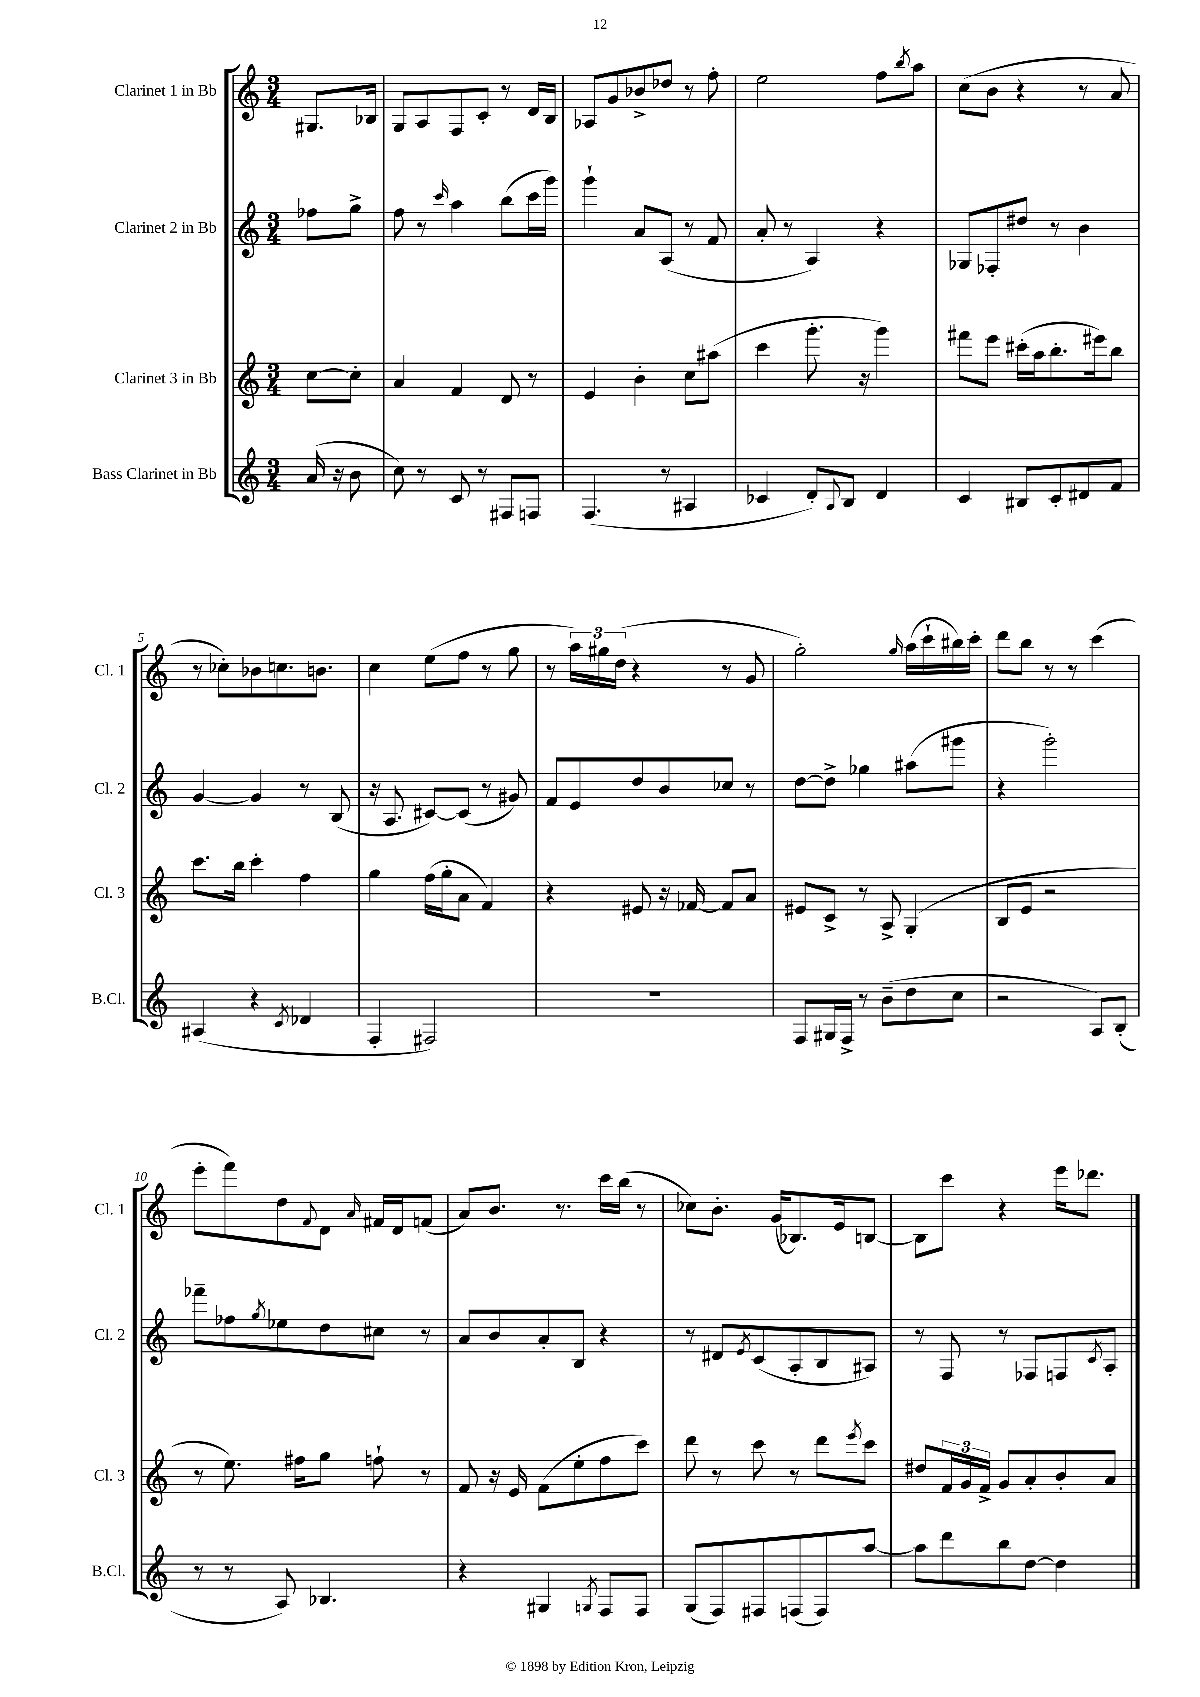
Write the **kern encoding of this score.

**kern	**kern	**kern	**kern
*staff4	*staff3	*staff2	*staff1
*clefG2	*clefG2	*clefG2	*clefG2
*k[]	*k[]	*k[]	*k[]
*M3/4	*M3/4	*M3/4	*M3/4
(16a/	[8cc\L	8ff-\L	8.G#/L
16r	.	.	.
8b\	8cc'\]J	8gg^\J	.
.	.	.	16B-/Jk
=	=	=	=
8cc\)	4a/	8ff\	8G/L
8r	.	8r	8A/
.	.	16qqccc/	.
8c/	4f/	4aa\	8F/
8r	.	.	8c'/J
8F#/L	8d/	(8bb\L	8r
8F/J	8r	16ccc\L	16d/LL
.	.	16ggg\JJ)	16B/JJ
=	=	=	=
(4.F/	4e/	4ggg`\	8A-/L
.	.	.	8g/
.	4b'\	8a/L	8b-^/
8r	.	(8A/J	8dd-/J
4A#/	8cc\L	8r	8r
.	(8aa#\J	8f/	8ff'\
=	=	=	=
4c-/	4ccc\	8a'/	2ee\
.	.	8r	.
8d'/L)	8.ggg'\	4A/)	.
8qqA/	.	.	.
8B/J	.	.	.
.	16r	.	.
4d/	4ggg\)	4r	8ff\L
.	.	.	8qbb/
.	.	.	8aa\J
=	=	=	=
4c/	8fff#\L	8G-/L	(8cc\L
.	8eee\J	8F-'/	8b\J
8B#/L	(16ccc#'\LL	8dd#/J	4r
.	16aa\J	.	.
8c'/	8.bb'\	8r	.
8d#/	.	4b\	8r
.	16eee#\k)	.	.
8f/J	8bb\J	.	8a/
=	=	=	=
(4A#/	8.ccc\L	[4g/	8r
.	.	.	8cc-'\L)
.	16bb\Jk	.	.
4r	4ccc'\	4g/]	8b-\
.	.	.	8.cc\
8qc/	.	.	.
4d-/	4ff\	8r	.
.	.	.	8.b\J
.	.	(8B/	.
=	=	=	=
4F'/	4gg\	16r	4cc\
.	.	8.A/	.
2F#/)	(16ff\LL	[8c#/L)	(8ee\L
.	16gg'\J	.	.
.	8a\J	(8c#/]J	8ff\J
.	4f/)	8r	8r
.	.	8g#/)	8gg\
=	=	=	=
2.r	4r	8f/L	8r
.	.	8e/	24aa\LL)
.	.	.	24gg#\
.	.	.	(24dd\JJ
.	8e#/	8dd/	4r
.	16r	8b/	.
.	[16f-/	.	.
.	8f-/]L	8cc-/J	8r
.	8a/J	8r	8g/
=	=	=	=
8F/L	8e#/L	[8dd\L	2gg'\)
16G#/L	8c^/J	8dd^\]J	.
16F^/JJ	.	.	.
8r	8r	4gg-\	.
(8b~\L	8A^/	.	.
.	.	.	16qqgg/
8dd\	(4G'/	(8aa#\L	(16aa\LL
.	.	.	16ccc`\
8cc\J	.	8ggg#\J	16bb#\)
.	.	.	16ccc'\JJ
=	=	=	=
2r	8B/L	4r	8ddd\L
.	8e/J	.	8bb\J
.	2r	2ggg'\)	8r
.	.	.	8r
8A/L)	.	.	(4ccc\
(8B'/J	.	.	.
=	=	=	=
8r	8r	8fff-~\L	8eee'\L
8r	8.ee\)	8ff-\	8fff\)
.	.	8qgg/	.
8A/)	.	8ee-\	8dd\
.	16ff#\LK	.	.
.	.	.	8qqf/
4.B-/	8gg\J	8dd\	8d\J
.	.	.	16qqa/
.	8ff`\	8cc#\J	16f#/LL
.	.	.	16d/J
.	8r	8r	(8f/J
=	=	=	=
4r	8f/	8a/L	8a/L)
.	16r	8b/	8.b/J
.	16e/	.	.
4G#/	(8f\L	8a'/	.
.	.	.	8.r
.	8ee'\	8B/J	.
8qG/	.	.	.
8F/L	8ff\	4r	16ccc\LL
.	.	.	(16bb\JJ
8F/J	8ccc\J)	.	8r
=	=	=	=
(8G/L	8ddd\	8r	8cc-\L)
8F/)	8r	8d#/L	8.b'\J
.	.	8qe/	.
8F#/	8ccc\	(8c/	.
.	.	.	(16g/LK
(8F/	8r	8A'/	8.B-/)
8F/)	8ddd\L	8B/	.
.	.	.	16e/k
.	8qeee/	.	.
[8aa/J	8ccc\J	8A#/J)	[8B/J
=	=	=	=
8aa\]L	8dd#/L	8r	8B\]L
8ddd\	24f/L	8F/	8ccc\J
.	24g/	.	.
.	24f^/JJ	.	.
8bb\	8g/L	8r	4r
[8dd\J	8a'/	8F-/L	.
4dd\]	8b'/	8F/	16eee\LK
.	.	.	8.ddd-\J
.	.	8qc/	.
.	8a/J	8A'/J	.
==	==	==	==
*-	*-	*-	*-
